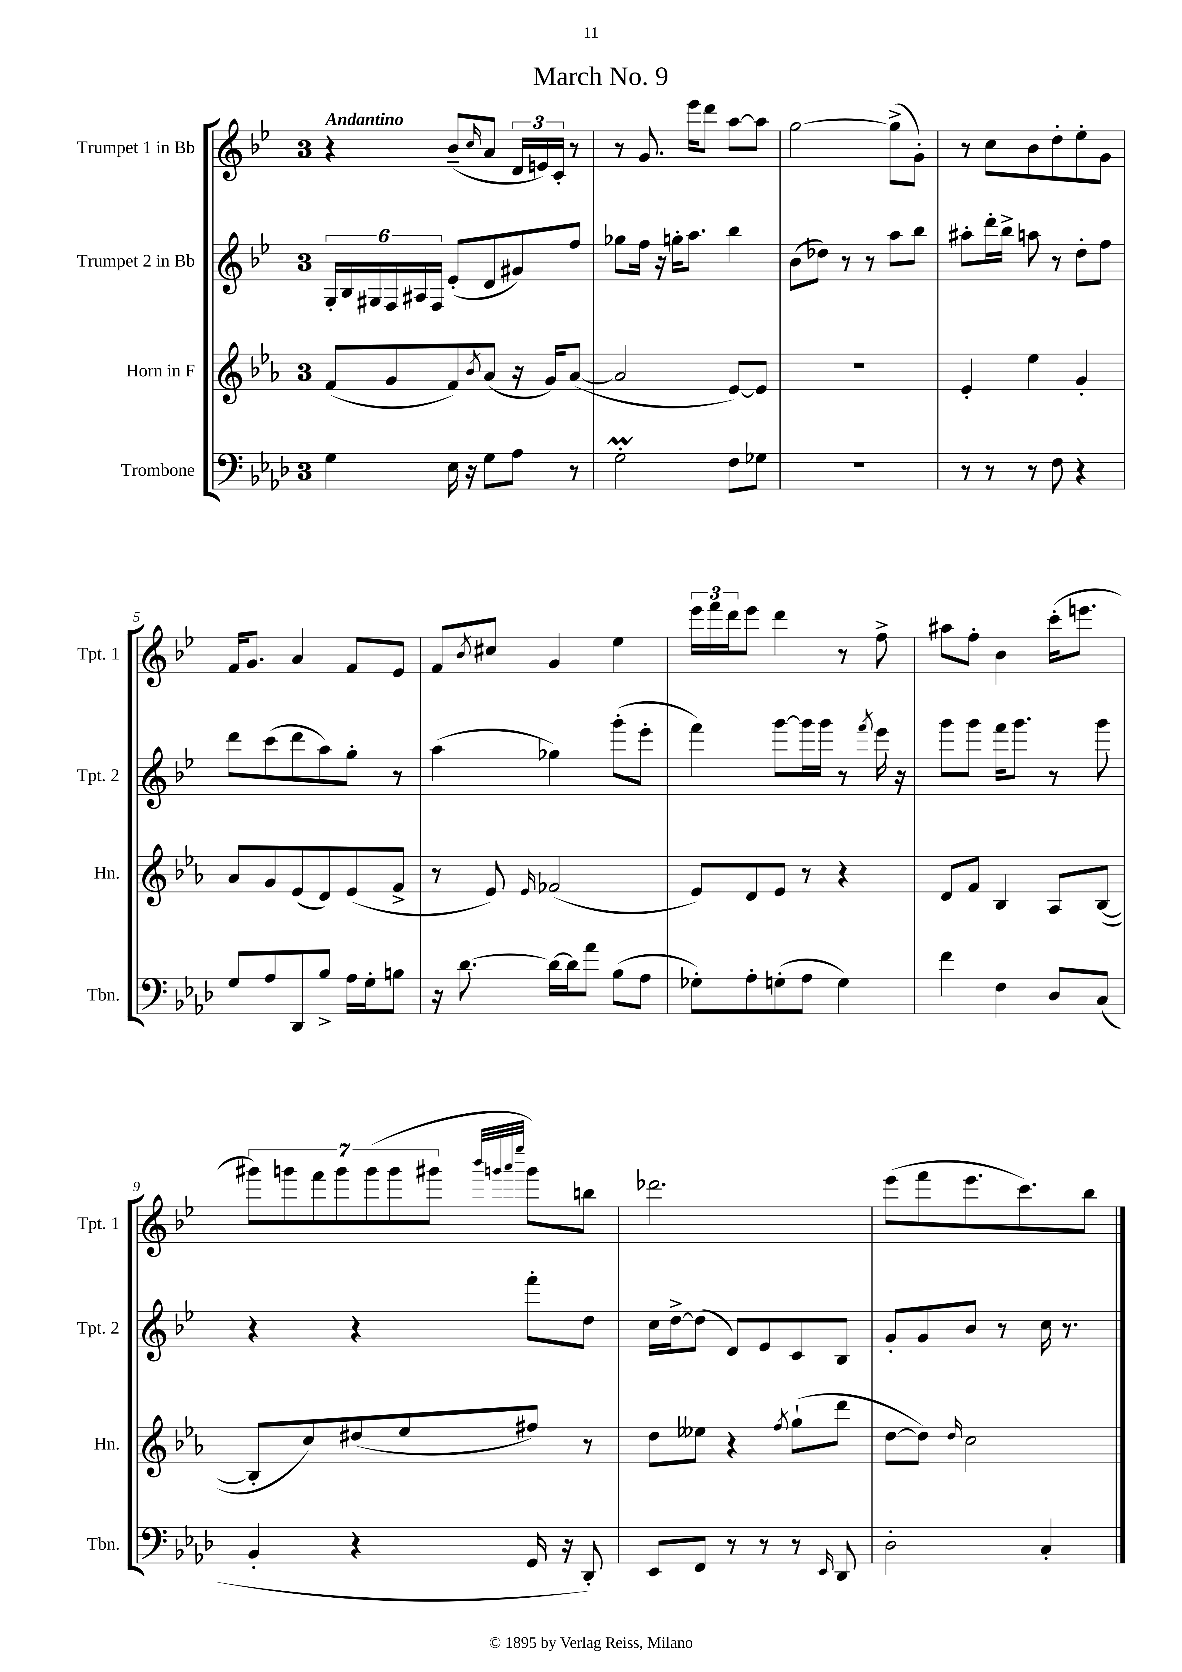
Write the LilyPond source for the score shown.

\header { title = "March No. 9" }
<<
\new StaffGroup <<
\new Staff = "s0" \with { instrumentName = "Trumpet 1 in Bb" shortInstrumentName = "Tpt. 1" } {
    \clef treble \key bes \major \once \override Staff.TimeSignature.style = #'single-digit \time 3/4 \tempo "Andantino"
    r4 bes'8--( \grace { c''16 } a'8 \tuplet 3/2 { d'16 e'16) c'16-. } r8 |
    r8 g'8. ees'''16 d'''8 a''8~ a''8 |
    g''2~ g''8->( g'8-.) |
    r8 c''8 bes'8 d''8-. ees''8-. g'8 |
    f'16 g'8. a'4 f'8 ees'8 |
    f'8 \acciaccatura { bes'8 } cis''8 g'4 ees''4 |
    \tuplet 3/2 { ees'''16 f'''16 d'''16 } ees'''8 d'''4 r8 f''8-> |
    ais''8 f''8-. bes'4 c'''16-.( e'''8. |
    \tuplet 7/4 { gis'''8) g'''8 f'''8 g'''8 g'''8( g'''8 gis'''8 } \grace { bes'''32 g'''32 a'''32 ees''''32 } g'''8) b''8 |
    des'''2. |
    ees'''8( f'''8 ees'''8. c'''8.) bes''8 \bar "|." |
}
\new Staff = "s1" \with { instrumentName = "Trumpet 2 in Bb" shortInstrumentName = "Tpt. 2" } {
    \clef treble \key bes \major \once \override Staff.TimeSignature.style = #'single-digit \time 3/4
    \tuplet 6/4 { g16-. bes16 gis16 f16 ais16 f16 } ees'8-.( d'8 gis'8) f''8 |
    ges''8 f''16 r16 g''16-. a''8. bes''4 |
    bes'8( des''8) r8 r8 a''8 bes''8 |
    ais''8-. d'''16-. bes''16-> a''8 r8 d''8-. f''8 |
    d'''8 c'''8( d'''8 a''8) g''8-. r8 |
    a''4( ges''4) g'''8-.( ees'''8-. |
    f'''4) g'''8~ g'''16 g'''16 r8 \acciaccatura { f'''8 } ees'''16 r16 |
    g'''8 g'''8 f'''16 g'''8. r8 g'''8 |
    r4 r4 f'''8-. d''8 |
    c''16 d''16~-> d''8( d'8) ees'8 c'8 bes8 |
    g'8-. g'8 bes'8 r8 c''16 r8. \bar "|." |
}
\new Staff = "s2" \with { instrumentName = "Horn in F" shortInstrumentName = "Hn." } {
    \clef treble \key ees \major \once \override Staff.TimeSignature.style = #'single-digit \time 3/4
    f'8( g'8 f'8) \acciaccatura { bes'8 } aes'8( r16 g'16) aes'8~( |
    aes'2 ees'8~) ees'8 |
    R2. |
    ees'4-. ees''4 g'4-. |
    aes'8 g'8 ees'8( d'8) ees'8( f'8-> |
    r8 ees'8) \grace { ees'16 } fes'2( |
    ees'8) d'8 ees'8 r8 r4 |
    d'8 f'8 bes4 aes8 bes8~( |
    bes8-. c''8) dis''8( ees''8 fis''8) r8 |
    d''8 eeses''8 r4 \acciaccatura { f''8 } g''8-!( d'''8 |
    d''8~ d''8) \grace { d''16 } c''2 \bar "|." |
}
\new Staff = "s3" \with { instrumentName = "Trombone" shortInstrumentName = "Tbn." } {
    \clef bass \key aes \major \once \override Staff.TimeSignature.style = #'single-digit \time 3/4
    g4 ees16 r16 g8 aes8 r8 |
    g2-.\prall f8 ges8 |
    R2. |
    r8 r8 r8 f8 r4 |
    g8 aes8 des,8 bes8-> aes16 g16-. b8 |
    r16 des'8.~ des'16~ des'16 aes'8 bes8( aes8 |
    ges8-.) aes8-. g8-.( aes8 g4) |
    f'4 f4 des8 c8( |
    bes,4-. r4 g,16 r16 des,8-.) |
    ees,8 f,8 r8 r8 r8 \grace { ees,16 } des,8 |
    des2-. c4-. \bar "|." |
}
>>
>>
